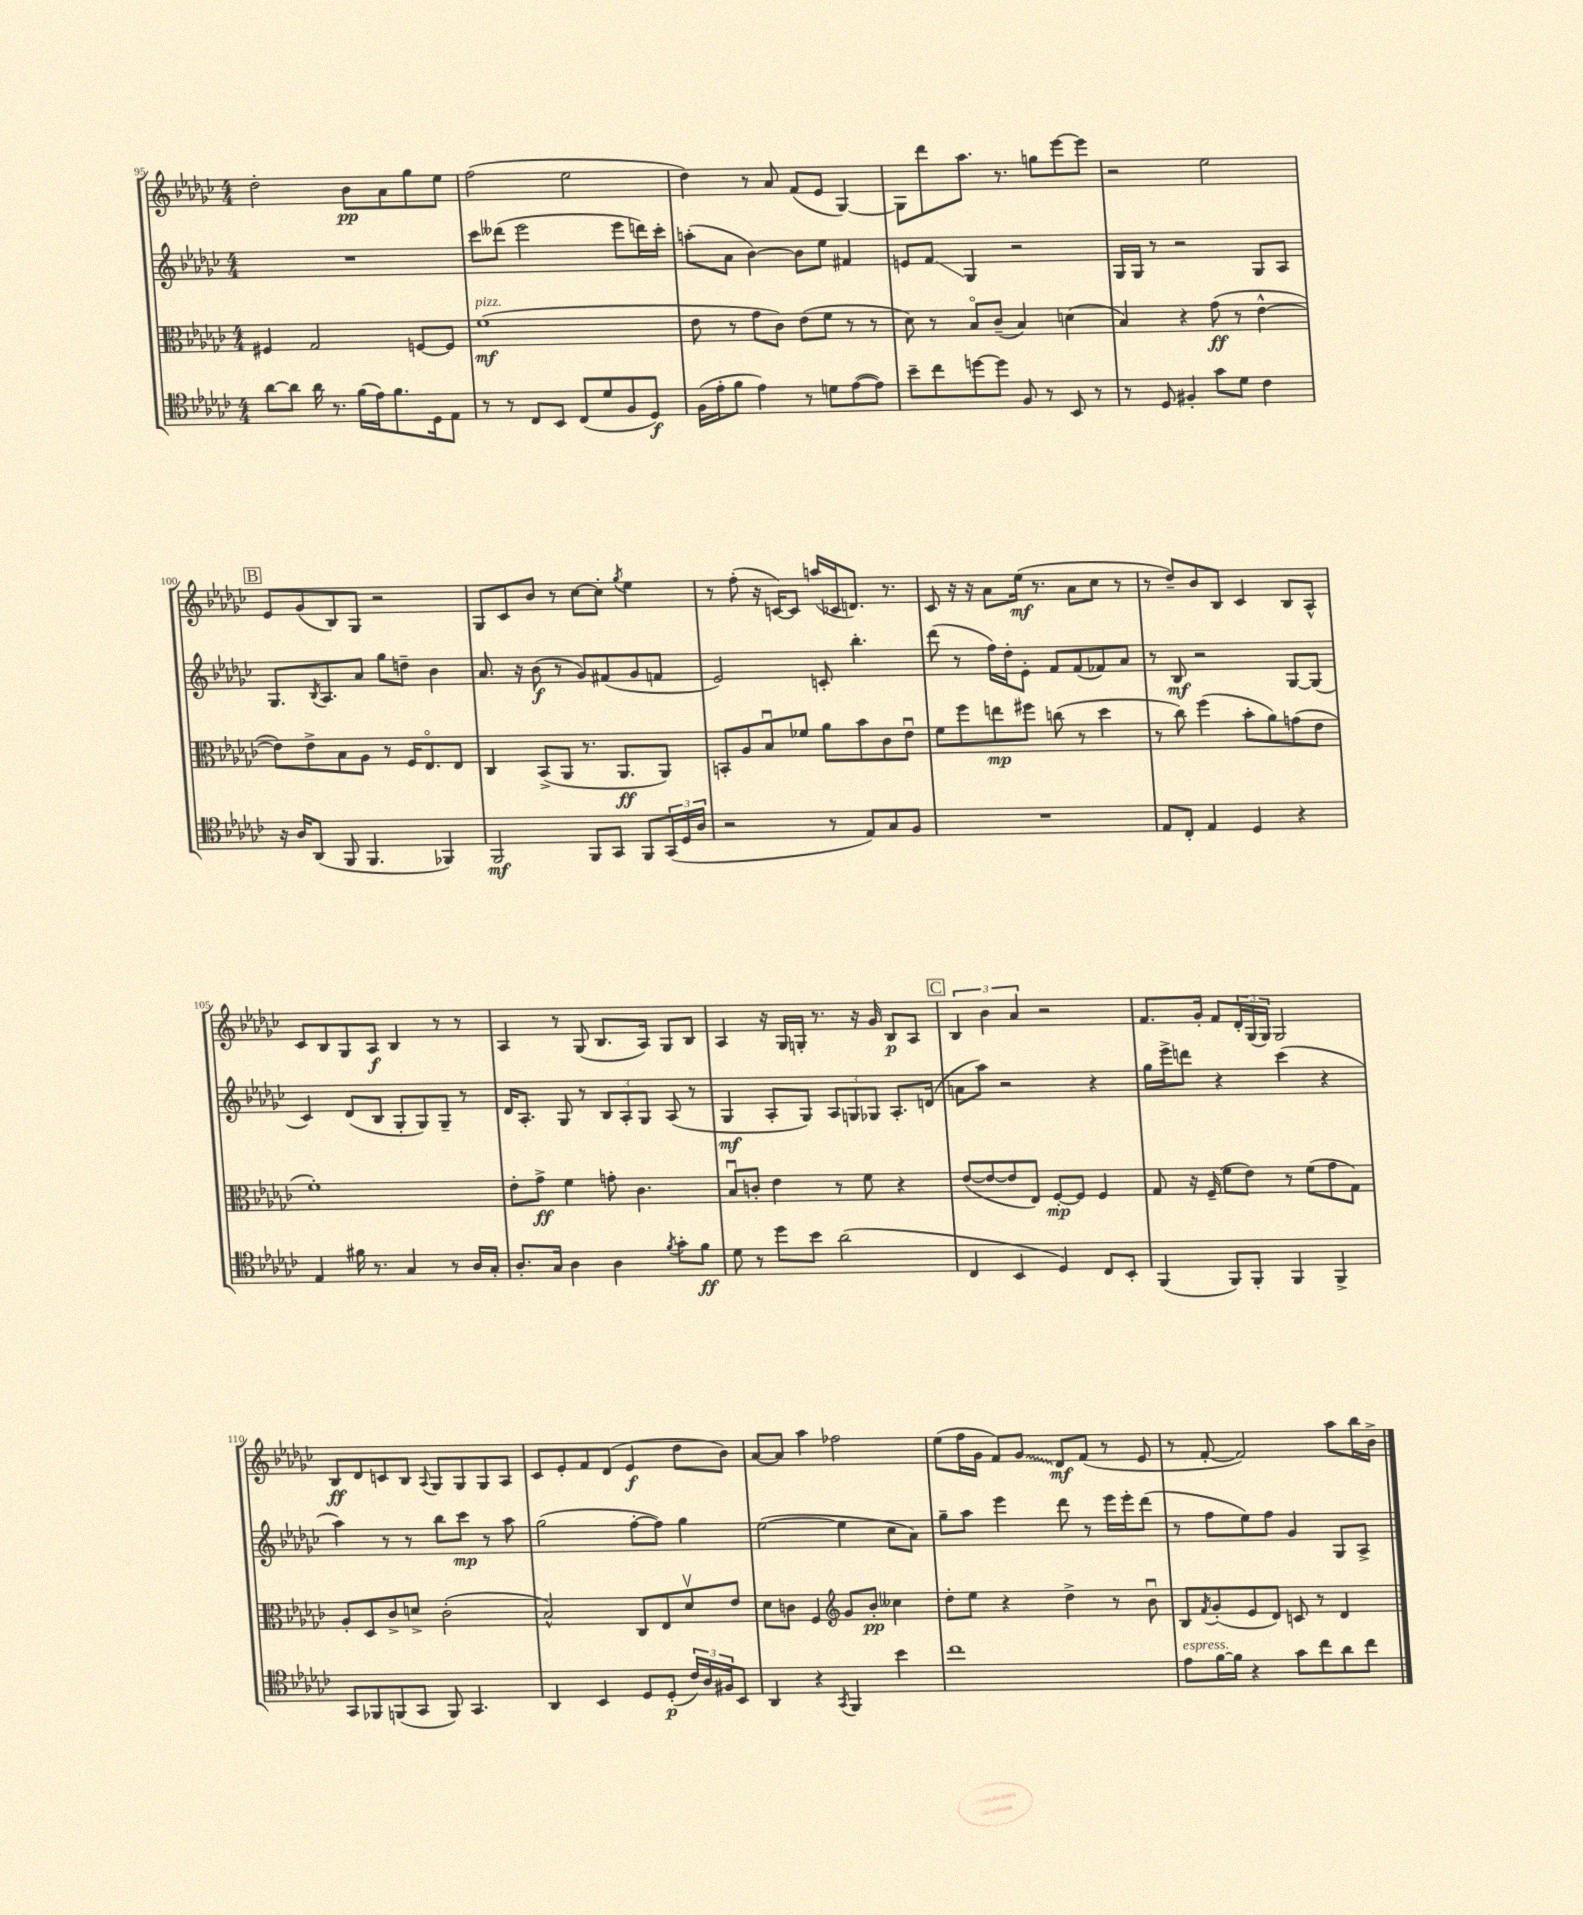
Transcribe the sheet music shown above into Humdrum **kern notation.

**kern	**kern	**kern	**kern
*staff4	*staff3	*staff2	*staff1
*clefC4	*clefC3	*clefG2	*clefG2
*k[b-e-a-d-g-c-]	*k[b-e-a-d-g-c-]	*k[b-e-a-d-g-c-]	*k[b-e-a-d-g-c-]
*M4/4	*M4/4	*M4/4	*M4/4
[8a-\L	4F#/	1r	2dd-'\
8a-\]J	.	.	.
16a-\	2G-/	.	.
8.r	.	.	.
(16f\LL	.	.	8b-\L
16e-\J)	.	.	.
8.f\	.	.	8a-\
.	[8F/L	.	8gg-\
16D-\k	.	.	.
8E-\J	8F/]J	.	8ee-\J
=	=	=	=
8r	(1f	8ccc-\L	(2ff\
8r	.	(8ddd--\J	.
8C-/L	.	2eee-\	.
8BB-/J	.	.	.
(8C-/L	.	.	2ee-\
8d-/	.	.	.
8F/	.	8eee-\L	.
8D-/J)	.	16ddd\L)	.
.	.	16ccc-'\JJ	.
=	=	=	=
(16F\LL	8e-\	(8aa'\L	4dd-\)
16e-'\J	.	.	.
8f\J	8r	8a-\J	.
4e-\)	8g-\L	[4b-\)	8r
.	8c-\J)	.	8a-/
8r	(8e-\L	8b-\]L	(8f/L
8d\L	8f\J	8ee-\J	8e-/J
([8e-\	8r	4f#/	[4G-/)
8e-\]J)	8r	.	.
=	=	=	=
8b-~\L	8d-\)	8e/L	8G-\]L
8cc-\	8r	8f/J	8ddd-\
[8dd\	8B-o/L	4G-/	8.aa-\J
8dd\]J	(8c-~/J	.	.
.	.	.	8.r
8F/	4B-/)	2r	.
8r	.	.	8gg\L
8BB-/	(4d\	.	[8eee-\
8r	.	.	8eee-\]J
=	=	=	=
8r	4B-/)	16G-/LL	2r
.	.	16G-/JJ	.
8D-/	.	8r	.
4F#'/	4r	2r	.
8g-\L	(8g-\	.	2ee-\
8d-\J	8r	.	.
4c-\	[4e-^^\	8G-/L	.
.	.	8A-/J	.
=	=	=	=
16r	8e-\]L)	8.G-/L	8e-/L
16A-/LK	.	.	.
(8AA-/J	8e-^\	.	(8g-/
.	.	8qB-/	.
.	.	8.A-/	.
8FF/	8B-\	.	8B-/)
4.FF/	8A-\J	8a-/J	8G-/J
.	8r	8gg-\L	2r
.	16F/LK	8dd~\J	.
.	8.E-o/	.	.
4FF-/)	.	4b-\	.
.	8E-/J	.	.
=	=	=	=
2FF/	4C-/	8.a-/	8G-/L
.	.	.	8c-/
.	.	16r	.
.	(8BB-^/L	(8b-\	8b-/J
.	8AA-/J	8r	8r
8FF/L	8.r	8g-/L)	[8cc-\L
8GG-/J	.	(8f#/	8cc-'\]J
.	8.AA-/L	.	.
.	.	.	8qgg-/
8FF/L	.	8g-/	4ee-\
(24GG-/L	8AA-/J)	8f/J	.
24D-/	.	.	.
24A-/JJ	.	.	.
=	=	=	=
2r	8BB'/L	2e-/)	8r
.	8A-/	.	(8ff'\
.	8B-u/	.	16r
.	.	.	[16c/LK)
.	8f-/J	.	8c/]J
8r	8a-\L	8c'/	(16aa/LL
.	.	.	16c-/J
8E-/L)	8b-\	4.bb-'\	8.d/J)
8G-/	8c-\	.	.
.	.	.	8.r
8F/J	8e-u\J	.	.
=	=	=	=
1r	8f\L	(8ddd-\	8c-/
.	8ff\	8r	16r
.	.	.	16r
.	8ee\	16ff\LL)	8a-\L
.	.	16dd-'\J	.
.	8ff#\J	8e-'\J	(16ee-\Jk
.	.	.	8.r
.	(8cc\	8f/L	.
.	8r	(8f/	8a-\L
.	4dd-\	8f-/)	8cc-\J
.	.	8a-/J	8r
=	=	=	=
8E-/L	8r	8r	8r
8C-'/J	8cc-\)	8B-/	8dd-~/L)
4E-/	(4ff\	2r	8b-/
.	.	.	8B-/J
4D-/	8b-'\L	.	4c-/
.	8a-\)	.	.
4r	(8g\	[8G-/L	8B-/L
.	8e-\J	(8G-/]J	8A-^^/J
=	=	=	=
4E-/	1f')	4c-/)	8c-/L
.	.	.	8B-/
16f#\	.	(8d-/L	8G-/
8.r	.	.	.
.	.	8B-/J	8A-/J
4G-/	.	8G-'/L	4B-/
.	.	8G-/)	.
8r	.	8G-~/J	8r
16A-/LL	.	8r	8r
16G-'/JJ	.	.	.
=	=	=	=
8.A-'/L	8e-'\L	16d-/LK	4A-/
.	.	8.A-'/J	.
.	8g-^\J	.	.
16G-/Jk	.	.	.
4A-\	4f\	8G-/	8r
.	.	8r	(8G-/
4A-\	8g'\	12B-/L	8.B-/L
.	.	12A-'/	.
.	4.c-\	.	.
.	.	12G-/J	.
.	.	.	16A-/Jk)
8qf/	.	.	.
8g-'\L	.	(8A-/	8G-/L
8f\J	.	8r	8B-/J
=	=	=	=
8d-\	8B-u/L	4G-/	4A-/
8r	8c'/J	.	.
8dd-\L	4e-\	8A-'/L	16r
.	.	.	16G-/LL
8b-\J	.	8G-/J)	16G'/JJ
.	.	.	8.r
(2a-\	8r	12A-/L	.
.	.	12G/	.
.	8f\	.	16r
.	.	12G-/J	.
.	.	.	16g-/
.	4r	8.A-'/L	8B-/L
.	.	.	8A-/J
.	.	(16d/Jk	.
=	=	=	=
4C-/	([8e-/L	8a\L	6B-/
.	8e-/_	8aa-\J)	.
.	.	.	6b-\
4BB-/	8e-/]	2r	.
.	.	.	6a-/
.	8E-/J)	.	.
4D-/)	[8F'/L	.	2r
.	8F/]J	.	.
8C-/L	4F/	4r	.
8BB-'/J	.	.	.
=	=	=	=
(4FF/	8G-/	16gg-\LL	8.f/L
.	.	16eee-^\J	.
.	16r	8ddd\J	.
.	(16F~/	.	16g-'/Jk
8FF/L)	8f\L	4r	8f/L
8FF'/J	8e-\J)	.	24d-'/L
.	.	.	(24G-/
.	.	.	24G-/JJ)
4FF/	8r	(4ccc-\	2G-/
.	(8f\L	.	.
4FF^/	8g-\	4r	.
.	8G-\J)	.	.
=	=	=	=
8GG-/L	8A-'/L	4aa-\)	8B-/L
8FF-/	8D-/	.	8d-/
(8FF/	8c-^/	8r	8c/
8GG-/J	8d^/J	8r	8B-/J
.	.	.	8qqA-/
8FF/)	(2c-'\	8bb-\L	8G-/L
4.GG-/	.	8ccc-\J	8G-/
.	.	8r	8G-/
.	.	8aa-\	8A-/J
=	=	=	=
4AA-/	2B-^^/)	(2gg-\	8c-/L
.	.	.	8e-'/
4BB-/	.	.	8f/
.	.	.	(8d-/J
8D-/L	8C-/L	[8ff'\L	4e-/
(8D-'/J	8E-/	8ff\]J)	.
24c-/LL)	8d-v/	4gg-\	8dd-\L
24A-/	.	.	.
24F#/J	.	.	.
8BB-/J	8e-/J	.	8b-\J)
=	=	=	=
4AA-/	8d-\L	([2ee-\	[8a-/L
.	8c\J	.	8a-/]J
4r	4F/	.	4aa-\
*	*clefG2	*	*
8qGG-/	.	.	.
4FF/	8g-/L	4ee-\]	2ff-\
.	8b-'/J	.	.
4b-\	4cc--\	8cc-\L	.
.	.	8a-\J)	.
=	=	=	=
1cc-	8dd-'\L	8gg-~\L	(8ee-\L
.	8ee-\J	8aa-\J	16ff\L
.	.	.	16g-\JJ
.	4r	4eee-\	8f/L)
.	.	.	8g-/J
.	4dd-^\	8ddd-\	8d-/L
.	.	8r	(8f/J
.	8r	16eee-\LL	8r
.	.	16eee-'\J	.
.	8b-u\	(8ddd-\J	8e-/
=	=	=	=
8e-\L	8B-/L	8r	8r
.	8qf/	.	.
[16f\L	(8g-'/	8ff\L	[8f'/
16f\]JJ	.	.	.
4r	8e-/	8ee-\)	2f/])
.	8d-/J)	8ff\J	.
8g-\L	8c/	4g-/	.
8cc-\	8r	.	.
8a-\	4d-/	8G-/L	8aa-\L
8cc-\J	.	8A-^/J	16bb-\L
.	.	.	16b-^\JJ
==	==	==	==
*-	*-	*-	*-
